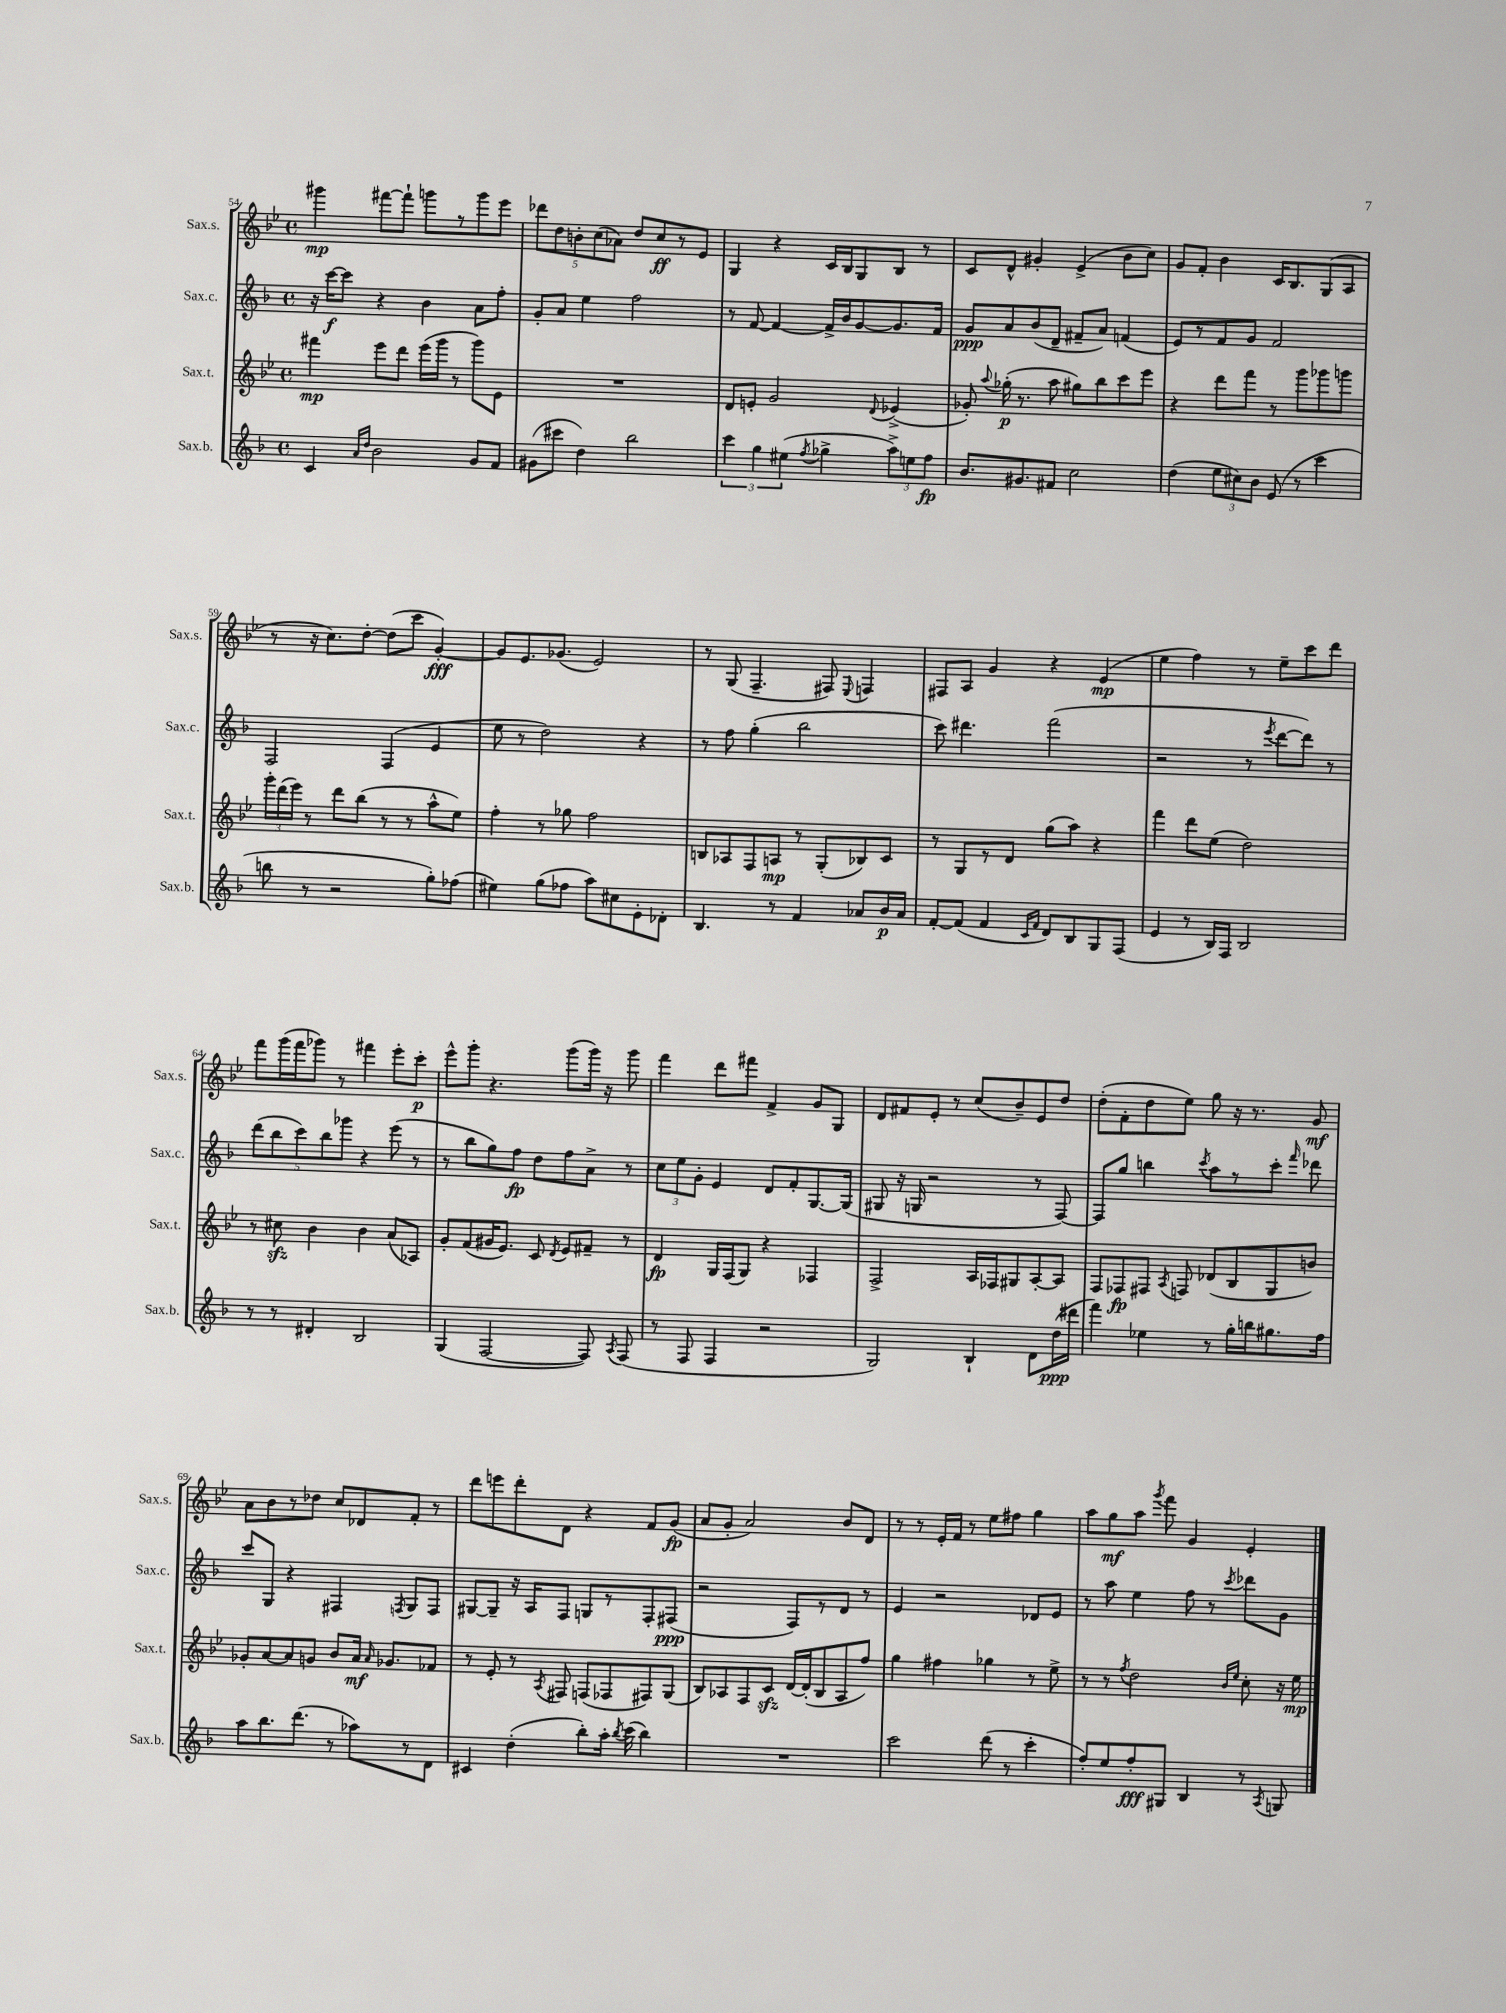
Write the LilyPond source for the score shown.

<<
\new StaffGroup <<
\new Staff = "s0" \with { instrumentName = "Sax.s." shortInstrumentName = "Sax.s." } {
    \clef treble \key bes \major \defaultTimeSignature \time 4/4
    \autoBeamOff gis'''4\mp fis'''8[~ fis'''8]-! g'''8[ r8 g'''8 ees'''8] |
    \tuplet 5/4 { des'''8[ d''8 b'8-. c''8( aes'8]) } d''8[ c''8\ff r8 ees'8] |
    g4 r4 c'16[ bes16 g8 bes8] r8 |
    c'8[ d'8]-^ gis'4-. ees'4->( bes'8[ c''8]) |
    g'8[ f'8]-. bes'4 c'16[ bes8. g8( a8] |
    r8 r16 c''8.[) d''8]~-. d''8[( c'''8] g'4~-.\fff) |
    g'8[ ees'8. ges'8.]( ees'2) |
    r8 g8( f4.-- fis8) \appoggiatura { ees8 } f4 |
    fis8[ a8] g'4 r4 ees'4\mp( |
    ees''4 f''4) r8 ees''8[-- c'''8 d'''8] |
    f'''8[ g'''16( f'''16 ges'''8]) r8 fis'''4 ees'''8[-. c'''8]-.\p |
    ees'''8[-^ g'''8]-. r4. g'''8[( g'''16]) r16 g'''8 |
    f'''4 d'''8[ fis'''8] f'4-> g'8[ g8] |
    d'8[ fis'8 ees'8]-. r8 c''8[( bes'8--) ees'8 d''8] |
    d''8[-.( f'8-. d''8 ees''8]) g''8 r16 r8. g'8\mf |
    a'8[ bes'8 r8 des''8] c''8[ des'8 f'8]-. r8 |
    d'''8[ e'''8 d'''8-. d'8] r4 f'8[ g'8]\fp( |
    a'8[ g'8]-. a'2) bes'8[ d'8] |
    r8 r8 ees'16[-. f'16] r8 ees''8[ fis''8] g''4 |
    a''8[ g''8\mf a''8] \acciaccatura { g'''8 } f'''8 g'4 ees'4-. \bar "|." |
}
\new Staff = "s1" \with { instrumentName = "Sax.c." shortInstrumentName = "Sax.c." } {
    \clef treble \key f \major \defaultTimeSignature \time 4/4
    \autoBeamOff r16 c'''16[~\f c'''8] r4 bes'4 a'8[ f''8]-. |
    g'8[-. a'8] e''4 f''2 |
    r8 f'8~ f'4~ f'16[-> bes'16 g'8~ g'8. f'16] |
    g'8[\ppp a'8 bes'8( d'8]-- fis'8[-- a'8]) f'4( |
    e'8[) r8 f'8 g'8] f'2 |
    f2 f4( e'4 |
    e''8 r8 d''2) r4 |
    r8 f''8 g''4-.( bes''2 |
    c'''8) dis'''4. f'''2( |
    r2 r8 \acciaccatura { e'''8 } d'''8[~ d'''8]) r8 |
    \tuplet 5/4 { d'''8[( bes''8 c'''8) bes''8 ges'''8] } r4 e'''8( r8 |
    r8 bes''8[ g''8) f''8]\fp d''8[ f''8 a'8]-> r8 |
    \tuplet 3/2 { c''8[ e''8 g'8]-. } e'4 d'8[ f'8-. g8.~ g16]( |
    gis8 r16 g16 r2 r8 f8~) |
    f8[ g''8] b''4 \acciaccatura { c'''8 } a''8[ r8 c'''8]-. \grace { f'''16 } des'''8 |
    c'''8[ g8] r4 fis4 \acciaccatura { f8 } g8[ f8] |
    gis8[~ gis8]-- r16 a16[ f8] g8[ r8 f8-. fis8]\ppp( |
    r2 f8[) r8 d'8] r8 |
    e'4 r2 des'8[ e'8] |
    r8 a''8 e''4 f''8 r8 \acciaccatura { c'''8 } des'''8[ g'8] \bar "|." |
}
\new Staff = "s2" \with { instrumentName = "Sax.t." shortInstrumentName = "Sax.t." } {
    \clef treble \key bes \major \defaultTimeSignature \time 4/4
    \autoBeamOff fis'''4\mp ees'''8[ d'''8] ees'''16[( g'''16] r8 g'''8[) ees'8] |
    R1 |
    d'8[ e'8]-. g'2 \appoggiatura { d'8 } ees'4->( |
    ges'8-.) \appoggiatura { a''8 } ges''16-.\p( r8. a''8 gis''8[) bes''8 c'''8 ees'''8] |
    r4 d'''8[ f'''8] r8 g'''8[ ges'''8 g'''8] |
    \tuplet 3/2 { g'''16[-. d'''16( ees'''16]) } r8 d'''8[ bes''8]( r8 r8 a''8[-^ ees''8]) |
    f''4-. r8 ges''8 f''2 |
    b8[ aes8 f8 a8]\mp r8 g8[-.( bes8) c'8] |
    r8 g8[ r8 d'8] g''8[( a''8]) r4 |
    f'''4 d'''8[ ees''8]( d''2) |
    r8 cis''8\sfz bes'4 bes'4 a'8[( aes8]) |
    g'8[-. f'8( gis'16 ees'8.]) c'8 \acciaccatura { d'8 } ees'8[ fis'8]-- r8 |
    d'4\fp g16[ f16( g8]) r4 fes4 |
    f2-> a16[ fes16 gis8 a8~-. a8] |
    f8[ fes8\fp fis8] \acciaccatura { a8 } f8 des'8[( bes8 g8 b'8]) |
    ges'8[-. a'8~ a'8 g'8] bes'8[ a'16]\mf \grace { a'16 } ges'8.[ fes'8] |
    r8 ees'8-. r8 \acciaccatura { a8 } fis8 f8[( fes8 fis8) g8]( |
    bes8[) aes8 f8 c'8]\sfz d'16[~ d'16-.( bes8 aes8 f''8]) |
    g''4 fis''4 ges''4 r8 ees''8-> |
    r8 r8 \acciaccatura { f''8 } d''2 \grace { bes'16[ ees''16] } c''8-. r16 ees''16\mp \bar "|." |
}
\new Staff = "s3" \with { instrumentName = "Sax.b." shortInstrumentName = "Sax.b." } {
    \clef treble \key f \major \defaultTimeSignature \time 4/4
    \autoBeamOff c'4 \grace { a'16[ d''16] } bes'2 g'8[ f'8] |
    gis'8[( cis'''8] d''4) bes''2 |
    \tuplet 3/2 { c'''4 g''4 eis''4( } \acciaccatura { f''8 } ges''4-> \tuplet 3/2 { a''8[->) e''8 f''8]\fp } |
    bes'8.[ gis'8. fis'8] c''2 |
    d''4( \tuplet 3/2 { e''8[ cis''8) bes'8] } e'8( r8 c'''4 |
    b''8 r8 r2 g''8[-.) fes''8]( |
    eis''4) g''8[( fes''8] a''8[) cis''8 e'8-. des'8]-. |
    bes4. r8 f'4 aes'8[ bes'16\p aes'16] |
    f'8[~-. f'8]( f'4 \grace { c'16[ f'16] } d'8[) bes8 g8 f8]( |
    e'4 r8 bes16[) f16] bes2 |
    r8 r8 dis'4-. bes2 |
    g4( f2~ f8) \acciaccatura { a8 } f8( |
    r8 f8 f4 r2 |
    g2) bes4-! d'8[ d''16\ppp( dis'''16] |
    f'''4) ees''4 r8 g''16[-. b''16 gis''8. f''16] |
    a''8[ bes''8. d'''8.]( r8 aes''8[) r8 d'8] |
    cis'4 d''4-.( bes''8[-.) a''16]-. \acciaccatura { bes''8 } c'''16( bes''4) |
    R1 |
    c'''2 d'''8( r8 c'''4-. |
    f''8[-.) e''8 f''8-.\fff gis8] bes4 r8 \acciaccatura { a8 } g8 \bar "|." |
}
>>
>>
\layout { \context { \Score currentBarNumber = #54 } }
